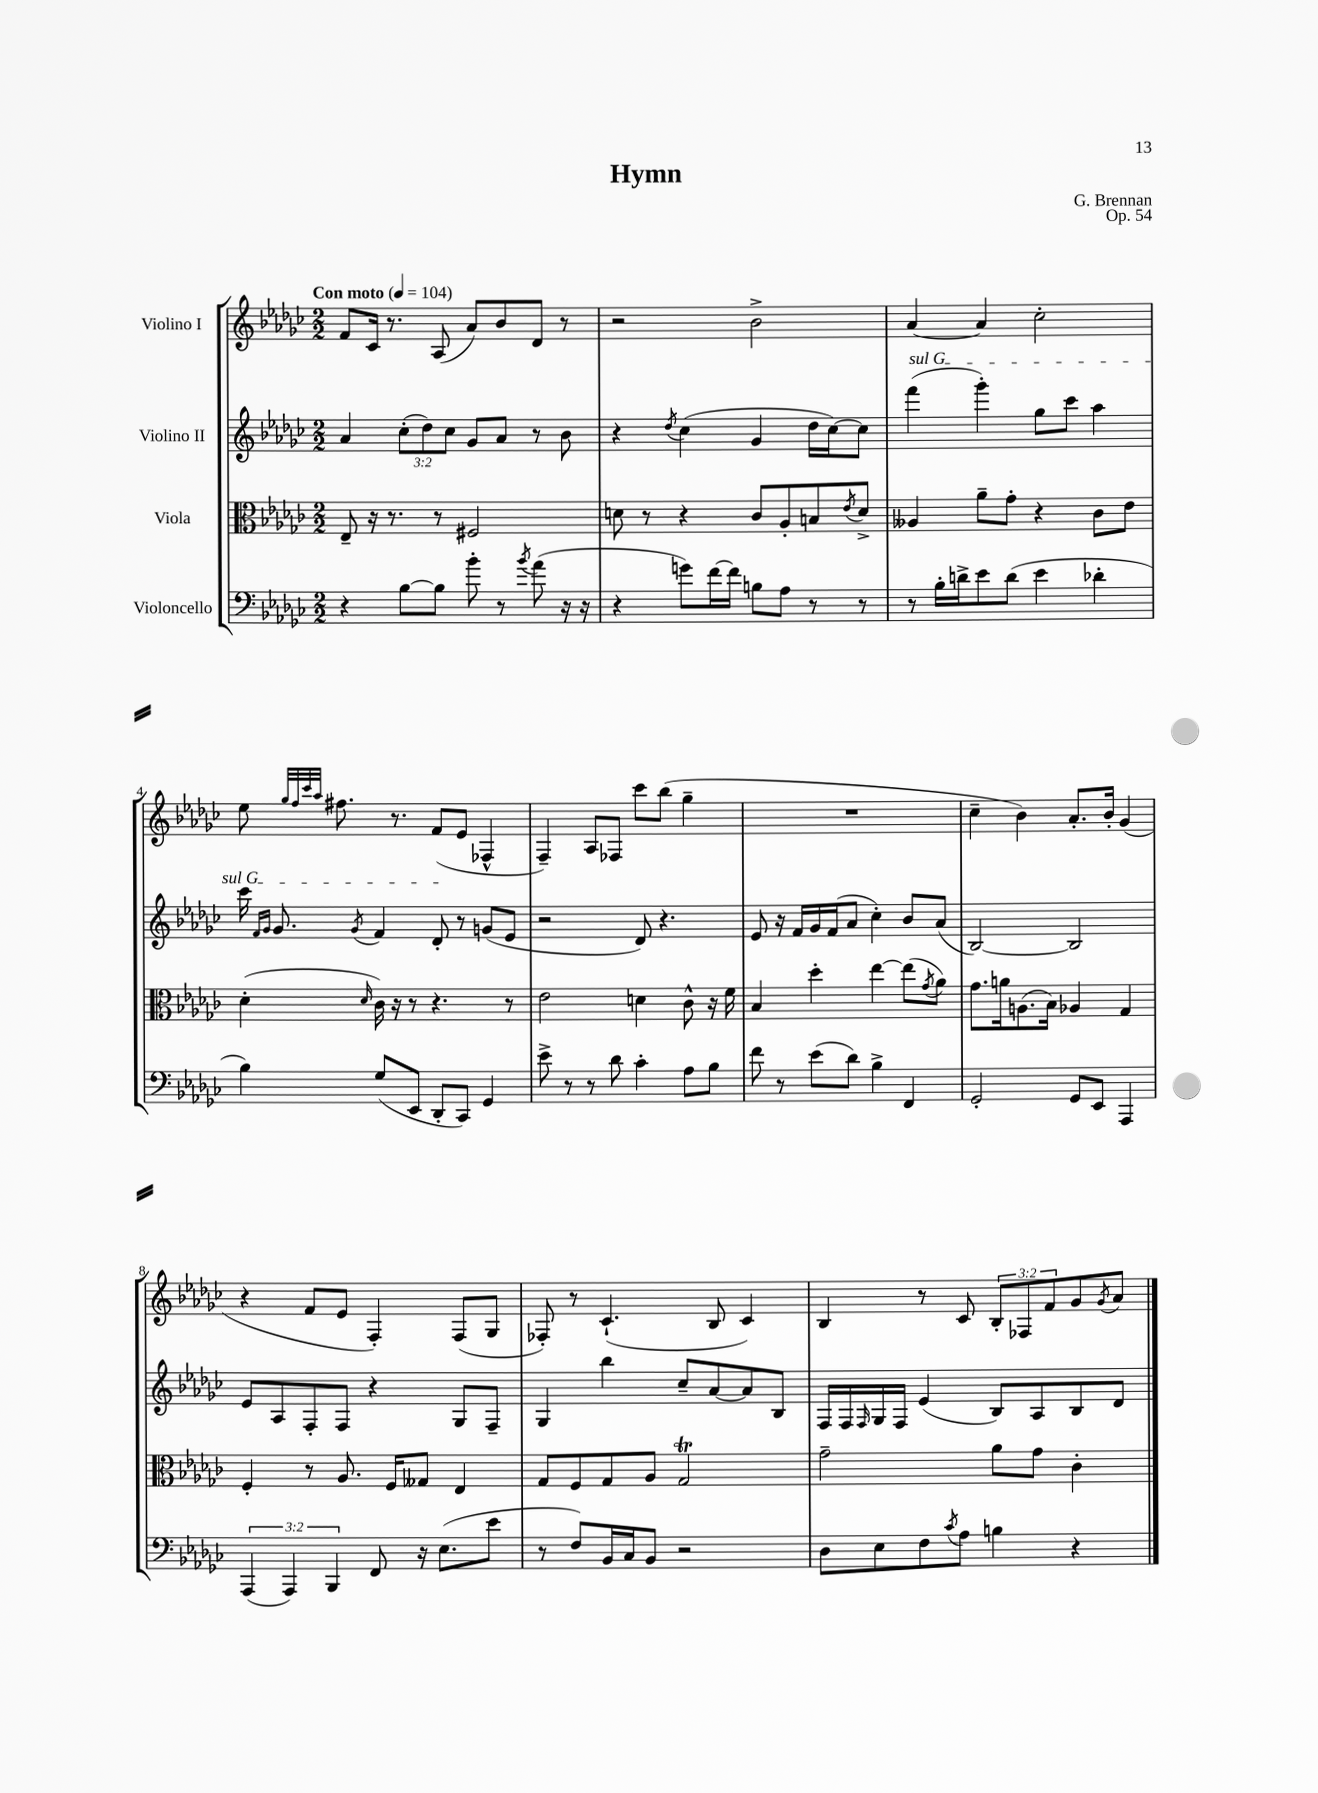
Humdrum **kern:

**kern	**kern	**kern	**kern
*staff4	*staff3	*staff2	*staff1
*clefF4	*clefC3	*clefG2	*clefG2
*k[b-e-a-d-g-c-]	*k[b-e-a-d-g-c-]	*k[b-e-a-d-g-c-]	*k[b-e-a-d-g-c-]
*M2/2	*M2/2	*M2/2	*M2/2
*MM104	*MM104	*MM104	*MM104
4r	8E-~	4a-	8f
.	16r	.	16c-
.	8.r	.	8.r
[8B-	.	(12cc-'	.
.	.	12dd-)	.
8B-]	8r	.	(8A-
.	.	12cc-	.
8b-'	2F#	8g-	8a-)
8r	.	8a-	8b-
8qb-	.	.	.
(8a-	.	8r	8d-
16r	.	8b-	8r
16r	.	.	.
=	=	=	=
4r	8d	4r	2r
.	8r	.	.
.	.	8qdd-	.
8g)	4r	(4cc-	.
[16f	.	.	.
16f]	.	.	.
8B	8c-	4g-	2b-^
8A-	8A-'	.	.
8r	8B	16dd-	.
.	.	[16cc-)	.
.	8qe-	.	.
8r	8d^	8cc-]	.
=	=	=	=
8r	4A--	(4fff	[4a-
16B-'	.	.	.
16d^	.	.	.
8e-	8a-~	4ggg-')	4a-]
(8d	8g-'	.	.
4e-	4r	8gg-	2cc-'
.	.	8ccc-	.
4d-'	8c-	4aa-	.
.	8e-	.	.
=	=	=	=
4B-)	(4d-'	16ccc-	8ee-
.	.	16qqf	.
.	.	16qqg-	.
.	.	8.g-	.
.	.	.	32qqgg-
.	.	.	32qqff
.	.	.	32qqccc-
.	.	.	32qqaa-
.	.	.	8.ff#
.	16qqd-	8qg-	.
(8G-	16c-)	4f	.
.	16r	.	8.r
8EE-	8r	.	.
8DD-'	4.r	8d-'	(8f
8CC-)	.	8r	8e-
4GG-	.	(8g	4F-^^
.	8r	8e-	.
=	=	=	=
8e-^	2e-	2r	4F~)
8r	.	.	.
8r	.	.	8A-
8d-	.	.	8F-
4c-'	4d	8d-)	8ccc-
.	.	4.r	(8bb-
8A-	8c-^^	.	4gg-~
8B-	16r	.	.
.	16f	.	.
=	=	=	=
8f	4B-	8e-	1r
8r	.	16r	.
.	.	16f	.
(8e-	4dd-'	16g-	.
.	.	(16f	.
8d-)	.	8a-	.
4B-^	[4ee-	4cc-')	.
4FF	(8ee-]	8b-	.
.	8qg-	.	.
.	8a-)	(8a-	.
=	=	=	=
2GG-'	8.g-	[2B-)	4cc-~
.	16a	.	.
.	(8.A	.	4b-)
.	16B-)	.	.
8GG-	4A-	2B-]	8.a-'
8EE-	.	.	.
.	.	.	16b-'
4AAA-	4G-	.	(4g-
=	=	=	=
(6AAA-	4F'	8e-	4r
.	.	8A-	.
6AAA-)	.	.	.
.	8r	8F'	8f
6BBB-	.	.	.
.	8.A-	8F	8e-
8FF	.	4r	4F')
.	16F	.	.
16r	8G--	.	.
(8.E-	.	.	.
.	4E-	8G-	(8F
8e-	.	8F~	8G-
=	=	=	=
8r	8G-	4G-	8F-')
8F)	8F	.	8r
16BB-	8G-	4bb-	(4.c-`
16C-	.	.	.
8BB-	8A-	.	.
2r	2G-	8cc-~	.
.	.	[8a-	8B-
.	.	8a-]	4c-)
.	.	8B-	.
=	=	=	=
8D-	2g-~	16F	4B-
.	.	16F	.
.	.	16qqF	.
8E-	.	16G-	.
.	.	16F	.
8F	.	(4e-	8r
8qc-	.	.	.
8A-	.	.	8c-
4B	8a-	8B-)	12B-'
.	.	.	12F-
.	8g-	8A-	.
.	.	.	12f
4r	4c-'	8B-	8g-
.	.	.	8qg-
.	.	8d-	8a-
==	==	==	==
*-	*-	*-	*-
